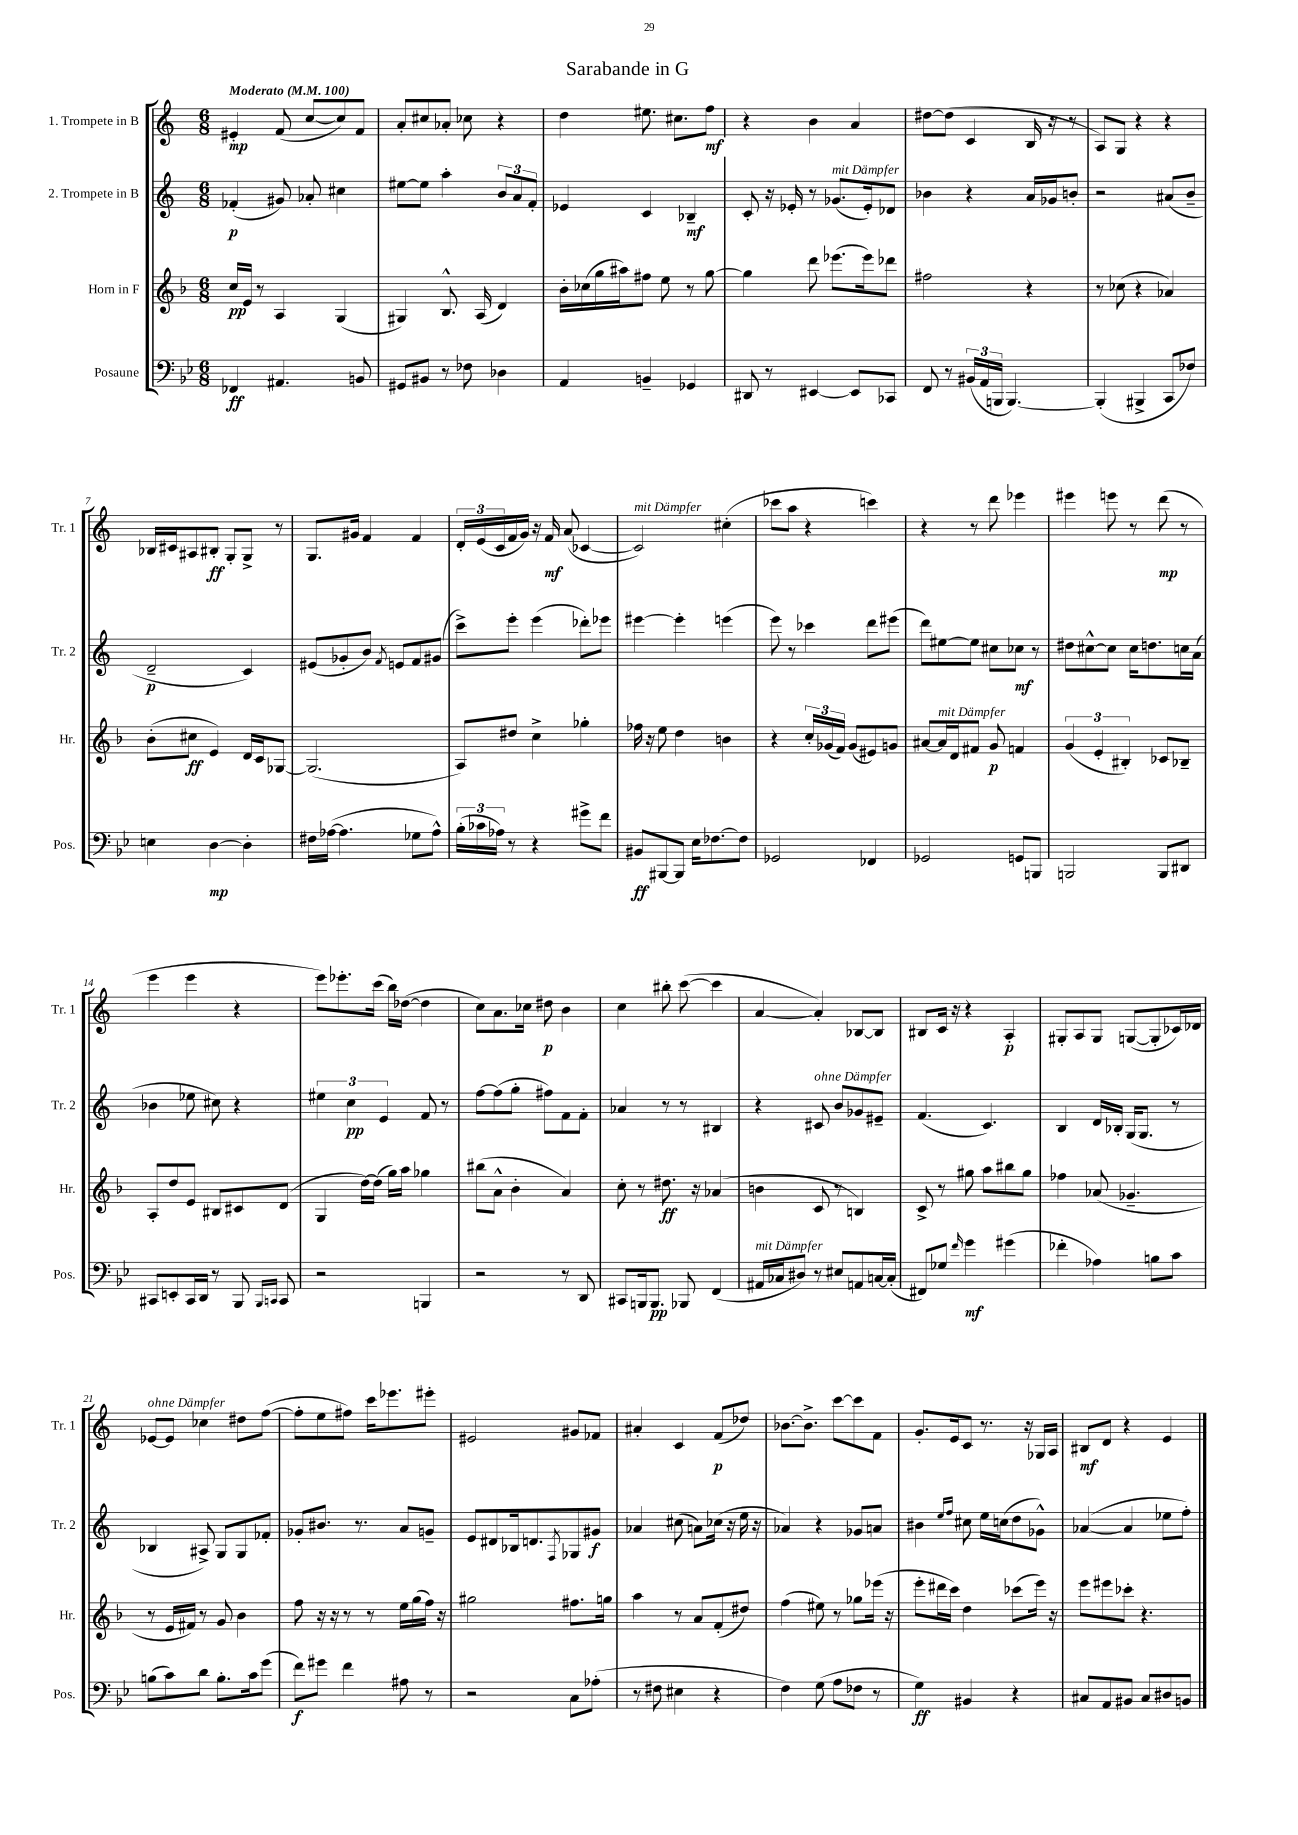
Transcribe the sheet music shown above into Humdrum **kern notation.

**kern	**kern	**kern	**kern
*staff4	*staff3	*staff2	*staff1
*clefF4	*clefG2	*clefG2	*clefG2
*k[b-e-]	*k[b-]	*k[]	*k[]
*M6/8	*M6/8	*M6/8	*M6/8
*MM100	*MM100	*MM100	*MM100
4FF-	16cc	(4f-'	4e#'
.	16e	.	.
.	8r	.	.
4.AA#	4A	8g#)	(8f
.	.	8a-'	[8cc
.	(4G	4cc#	8cc])
8BB	.	.	8f
=	=	=	=
8GG#	4G#)	[8ee#	8a'
8BB#	.	8ee#]	8cc#
8r	8.B-^^	4aa'	8a-'
8F-	.	.	8cc-
.	(16A	.	.
4D-	4d)	12b	4r
.	.	12a	.
.	.	12f'	.
=	=	=	=
4AA	16b-'	4e-	4dd
.	(16cc-	.	.
.	16gg	.	.
.	16aa#)	.	.
4BB~	8ff#	4c	8.ee#
.	8ee	.	.
.	.	.	8.cc#
4GG-	8r	4B-~	.
.	[8gg	.	8ff
=	=	=	=
8DD#	4gg]	8c'	4r
8r	.	16r	.
.	.	16e-'	.
[4EE#	8ddd	8r	4b
.	(8.eee-	(8.g-	.
8EE#]	.	.	4a
.	16eee-)	16e-')	.
8CC-	8ddd-	8d-	.
=	=	=	=
8FF	2ff#	4b-	[8dd#
8r	.	.	(8dd#]
(24BB#	.	4r	4c
24AA	.	.	.
24BBB	.	.	.
[4.BBB)	.	.	.
.	4r	16a	16B
.	.	16g-	16r
.	.	8b'	8r
=	=	=	=
(4BBB']	8r	2r	8A)
.	(8cc-	.	8G
4BBB#^	4r	.	4r
8CC	4a-)	(8a#	4r
8F-)	.	8b~	.
=	=	=	=
4E	(8b-'	2d~	16B-
.	.	.	16c#
.	8cc#	.	8A#
[4D	4e)	.	8B#'
.	.	.	8G'
4D']	16d	4c)	8G^
.	16c	.	.
.	[8G-	.	8r
=	=	=	=
16F#	(2.G-]	(8e#	8.G
([16A-	.	.	.
4.A-]	.	8g-'	.
.	.	.	16g#
.	.	8b)	4f
.	.	8qf	.
.	.	8e	.
8G-	.	8f	4f
8A-^^)	.	(8g#	.
=	=	=	=
(24B-'	8A)	8ccc^)	24d'
24c-	.	.	(24e
24A-)	.	.	24c
8r	8dd#	8eee'	16f
.	.	.	16g)
4r	4cc^	(4eee	16r
.	.	.	16f
.	.	.	(8a
8g#^	4gg-'	8ddd-')	[4c-
8f	.	8eee-	.
=	=	=	=
8BB#	16ff-	[4eee#	2c-])
.	16r	.	.
[8BBB#	8ee	.	.
8BBB#]	4dd	4eee#']	.
16E-	.	.	.
[8.F-	.	.	.
.	4b	(4eee	(4cc#'
8F-]	.	.	.
=	=	=	=
2GG-	4r	8eee)	8ccc-
.	.	8r	8aa
.	24cc'	4ccc-	4r
.	(24g-	.	.
.	24f)	.	.
.	(8g-	.	.
4FF-	8e#)	8ddd	4ccc)
.	8g	(8eee#	.
=	=	=	=
2GG-	[8a#	8ddd)	4r
.	16a#]	[8ee#	.
.	16d	.	.
.	8f#	8ee#]	8r
.	8g	8cc#	8ddd
8GG	4f	8cc-	4eee-
8BBB	.	8r	.
=	=	=	=
2BBB	(6g	8dd#	4eee#
.	.	[8cc#^^	.
.	6e'	.	.
.	.	8cc#]	8eee
.	6B#')	.	.
.	.	16cc#	8r
.	.	8.dd	.
8BBB	8c-	.	(8ddd
8DD#	8B-~	16cc	8r
.	.	(16a	.
=	=	=	=
8CC#	8A'	4b-	4eee
8EE'	8dd	.	.
16CC#	8e	8ee-	4eee
16DD	.	.	.
8r	8B#	8cc#)	.
8BBB-	8c#	4r	4r
16qqBBB-	.	.	.
16qqCC	.	.	.
8CC	(8d	.	.
=	=	=	=
2r	4G	6ee#	8eee)
.	.	.	8.eee-'
.	.	6cc	.
.	[16dd)	.	.
.	(16dd]	.	(16ccc
.	.	6e	.
.	16gg)	.	16bb)
.	16aa	.	([16dd-
4BBB	4gg-	8f	4dd-]
.	.	8r	.
=	=	=	=
2r	(8bb#	[8ff	8cc)
.	8a^^	(8ff]	8.a
.	4b-'	8gg'	.
.	.	.	16cc-
.	.	8ff#)	8dd#
8r	4a)	8f	4b
8DD	.	8f'	.
=	=	=	=
8CC#	8cc'	4a-	4cc
16BBB	8r	.	.
8.BBB	.	.	.
.	8.dd#	8r	8bb#'
8BBB-	.	8r	([8ccc
.	16r	.	.
(4FF	(4a-	4B#	4ccc]
=	=	=	=
16AA#	4b	4r	[4a
16C-	.	.	.
8D#)	.	.	.
8r	8c	8c#	4a'])
8E#	8r	8b	.
8AA	4B)	8g-	[8B-
[16C	.	8e#~	8B-]
(16C']	.	.	.
=	=	=	=
8FF#)	8c^	(4.f	8B#
8G-	8r	.	16c
.	.	.	16r
16qqf	.	.	.
4g	8gg#	.	4r
.	8aa	4.c)	.
(4g#	8bb#	.	4A'
.	8gg#	.	.
=	=	=	=
4f-'	4ff-	4B	8G#'
.	.	.	8A
4A-)	(8a-	16d	8G#
.	.	16B-'	.
.	4.g-~	(16G	([8G
.	.	8.G	.
8B	.	.	8G']
8c	.	8r	16c-)
.	.	.	16d-
=	=	=	=
(8B	8r	4B-	[8e-
8c)	16e	.	8e-]
.	16f#)	.	.
8d	8r	8A#^)	4cc-
8.B'	8g	8G	.
.	4b-	8G	8dd#
16c	.	.	.
(8g	.	8f-'	([8ff
=	=	=	=
8f)	8ff	8g-'	8ff']
8g#	16r	8.b#	8ee
.	16r	.	.
4f	8r	.	8ff#)
.	.	8.r	.
.	8r	.	16ccc
.	.	.	8.eee-
8A#	16ee	8a	.
.	(16gg	.	.
8r	16ff)	8g~	8eee#'
.	16r	.	.
=	=	=	=
2r	2gg#	8e	2e#
.	.	8d#	.
.	.	16B-	.
.	.	8.d	.
.	.	8qF	.
8C	8.ff#	8G-	8g#
(8A-'	.	8g#	8f-
.	16gg	.	.
=	=	=	=
8r	4aa	4a-	4a#'
8F#	.	.	.
4E#	8r	(8cc#	4c
.	8a	8a)	.
4r	(8f'	(16cc-	(8f
.	.	16r	.
.	8dd#)	16ee	8dd-)
.	.	16r	.
=	=	=	=
4F)	(4ff	4a-)	[8.b-
.	.	.	8.b-^]
(8G	8ee#)	4r	.
8A	8r	.	[8ccc
8F-	8gg-	8g-	8ccc]
8r	(16eee-	8a	8f
.	16r	.	.
=	=	=	=
4G)	8eee'	4b#	8.g'
.	16ddd#	.	.
.	16ccc)	.	16e
.	.	16qqee	.
.	.	16qqff	.
4BB#	4dd	8cc#	8c
.	.	16ee	8.r
.	.	(16cc	.
4r	(8ccc-	8dd	.
.	.	.	16r
.	16eee)	8g-^^)	16G-
.	16r	.	16A
=	=	=	=
8C#	8eee	([4a-	8B#
8AA	8eee#	.	8d
8BB#	8ccc-'	4a-]	4r
8C#	4.r	.	.
8D#	.	8ee-	4e
8BB	.	8ff')	.
==	==	==	==
*-	*-	*-	*-
